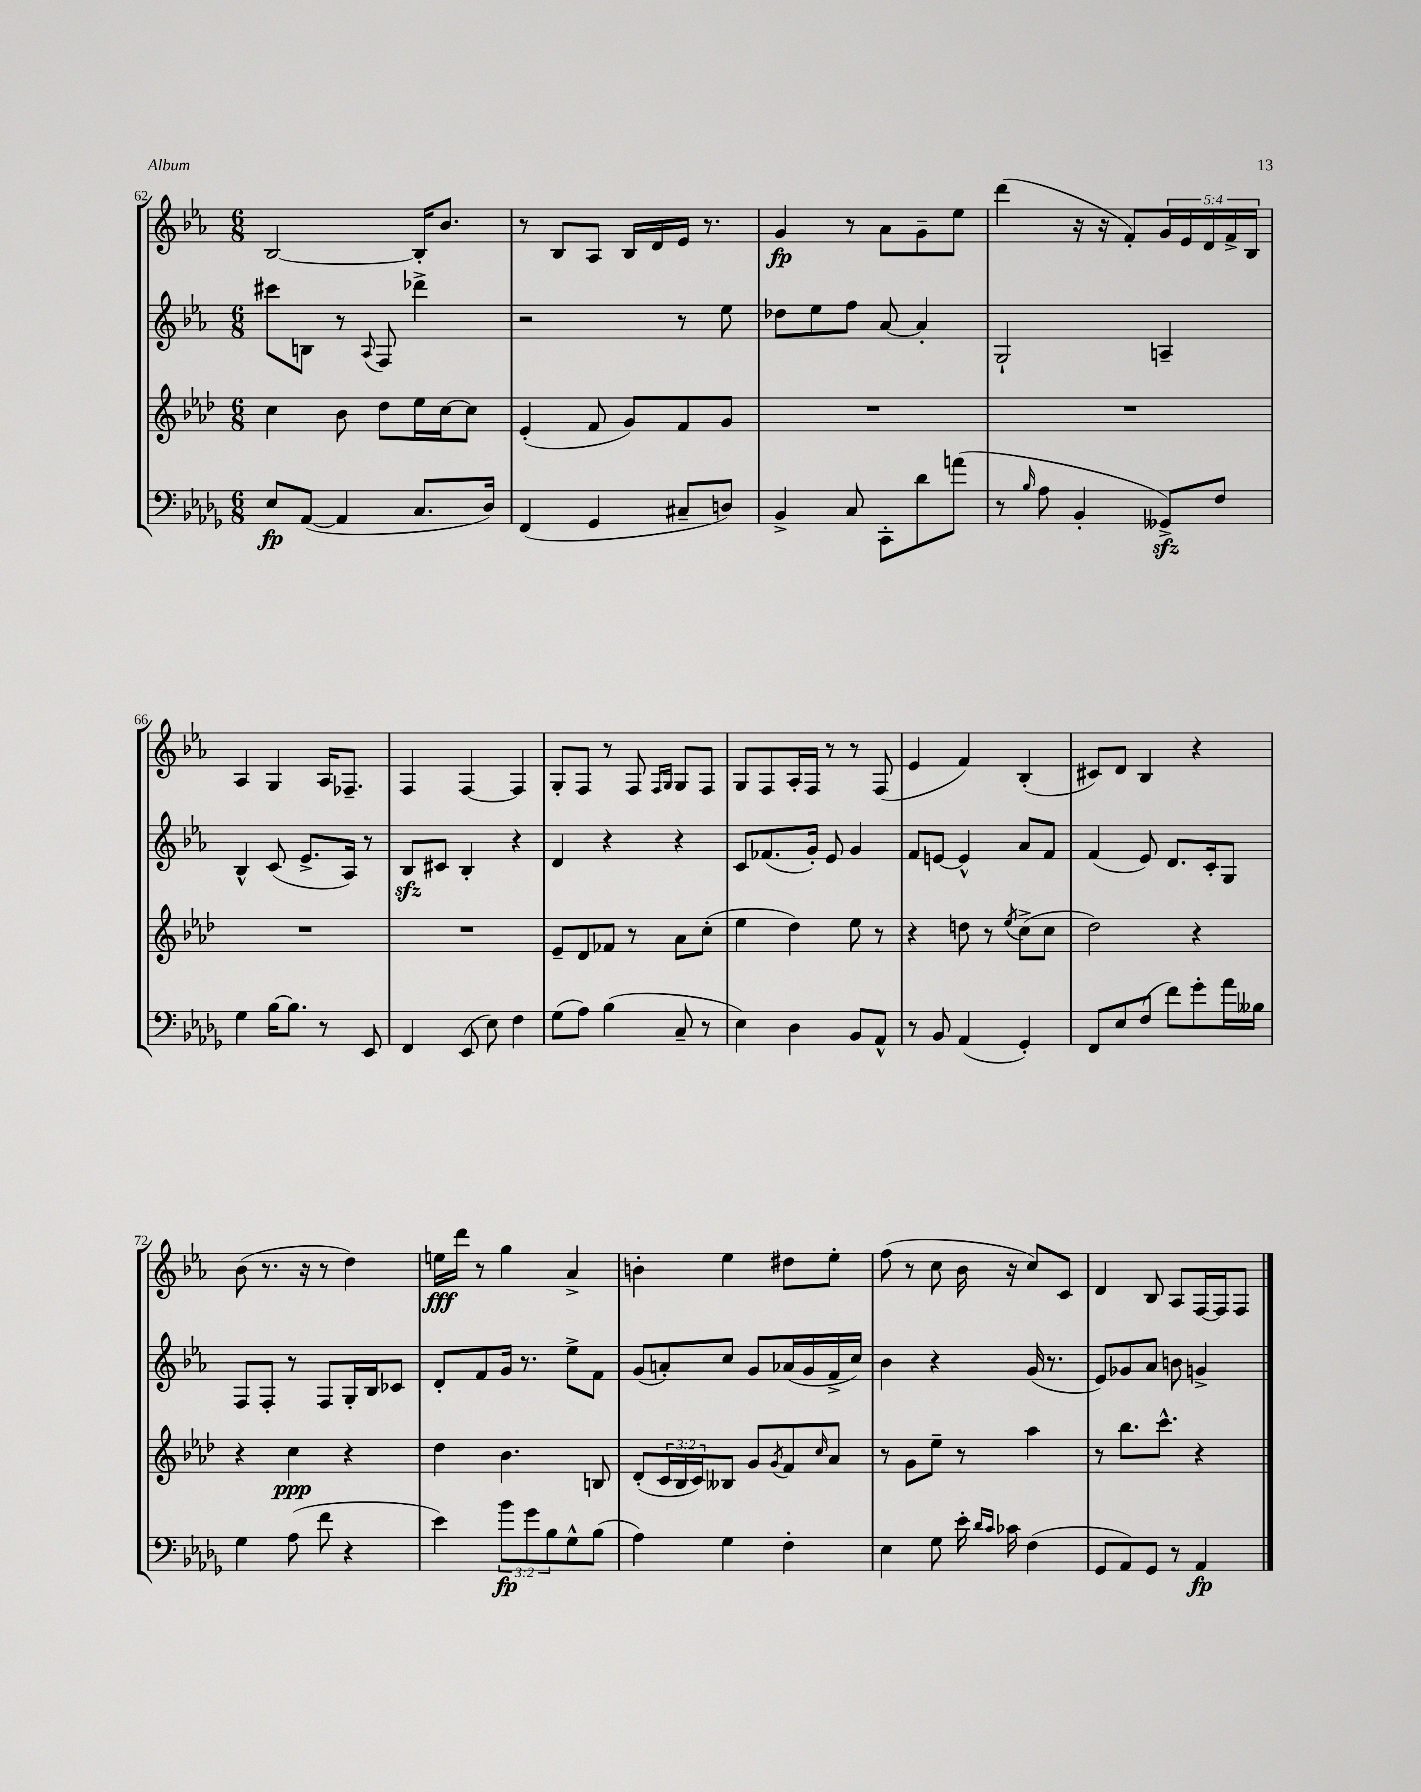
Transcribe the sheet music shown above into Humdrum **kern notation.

**kern	**kern	**kern	**kern
*staff4	*staff3	*staff2	*staff1
*clefF4	*clefG2	*clefG2	*clefG2
*k[b-e-a-d-g-]	*k[b-e-a-d-]	*k[b-e-a-]	*k[b-e-a-]
*M6/8	*M6/8	*M6/8	*M6/8
8E-/L	4cc\	8ccc#\L	[2B-/
([8AA-/J	.	8B\J	.
4AA-/]	8b-\	8r	.
.	.	8qqA-/	.
.	8dd-\L	8F/	.
8.C/L	16ee-\L	4ddd-^\	16B-'/]LK
.	[16cc\J	.	8.b-/J
.	8cc\]J	.	.
16D-/Jk)	.	.	.
=	=	=	=
(4FF/	(4e-'/	2r	8r
.	.	.	8B-/L
4GG-/	8f/	.	8A-/J
.	8g/L)	.	16B-/LL
.	.	.	16d/
8C#~/L	8f/	8r	16e-/JJ
.	.	.	8.r
8D/J)	8g/J	8ee-\	.
=	=	=	=
4BB-^/	2.r	8dd-\L	4g/
.	.	8ee-\	.
8C/	.	8ff\J	8r
8CC'\L	.	[8a-/	8a-\L
8d-\	.	4a-'/]	8g~\
(8a\J	.	.	8ee-\J
=	=	=	=
8r	2.r	2G`/	(4ddd\
16qqB-/	.	.	.
8A-\	.	.	.
4BB-'/	.	.	16r
.	.	.	16r
.	.	.	8f'/L)
8GG--^/L)	.	4A~/	20g/L
.	.	.	20e-/
.	.	.	20d/
8F/J	.	.	.
.	.	.	20f^/
.	.	.	20B-/JJ
=	=	=	=
4G-\	2.r	4B-^^/	4A-/
[16B-\LK	.	(8c/	4G/
8.B-\]J	.	.	.
.	.	8.e-^/L	.
8r	.	.	16A-/LK
.	.	16A-/Jk)	8.F-~/J
8EE-/	.	8r	.
=	=	=	=
4FF/	2.r	8B-/L	4F/
.	.	8c#/J	.
(8EE-/	.	4B-'/	[4F/
8E-\)	.	.	.
4F\	.	4r	4F/]
=	=	=	=
(8G-\L	8e-~/L	4d/	8G'/L
8A-\J)	8d-/	.	8F/J
(4B-\	8f-/J	4r	8r
.	8r	.	8F/
.	.	.	16qqF/LL
.	.	.	16qqG/JJ
8C~/	8a-\L	4r	8G/L
8r	(8cc'\J	.	8F/J
=	=	=	=
4E-\)	4ee-\	8c/L	8G/L
.	.	(8.f-/	8F/
4D-\	4dd-\)	.	16A-'/L
.	.	16g'/Jk)	16F/JJ
.	.	8e-/	8r
8BB-/L	8ee-\	4g/	8r
8AA-^^/J	8r	.	(8F/
=	=	=	=
8r	4r	8f/L	4e-/
8BB-/	.	[8e/J	.
(4AA-/	8dd\	4e^^/]	4f/)
.	8r	.	.
.	8qee-/	.	.
4GG-'/)	(8cc^\L	8a-/L	(4B-'/
.	8cc\J	8f/J	.
=	=	=	=
8FF/L	2dd-\)	(4f/	8c#/L)
8E-/	.	.	8d/J
(8F/J	.	8e-/)	4B-/
8f\L)	.	8.d/L	.
8g-'\	4r	.	4r
.	.	16c'/k	.
16a-\L	.	8G/J	.
16B--\JJ	.	.	.
=	=	=	=
4G-\	4r	8F/L	(8b-\
.	.	8F'/J	8.r
(8A-\	4cc\	8r	.
.	.	.	16r
8f\	.	8F/L	8r
4r	4r	16G'/L	4dd\)
.	.	16B-/J	.
.	.	8c-/J	.
=	=	=	=
4e-\)	4dd-\	8d'/L	16ee\LL
.	.	.	16ddd\JJ
.	.	8f/	8r
12b-\L	4.b-\	16g/Jk	4gg\
.	.	8.r	.
12g-\	.	.	.
12B-\	.	.	.
8G-^^\	.	8ee-^\L	4a-^/
(8B-\J	8B/	8f\J	.
=	=	=	=
4A-\)	(8d-'/L	(8g/L	4b'\
.	24c/L	8a'/)	.
.	24B-/	.	.
.	24c/J)	.	.
4G-\	8B--/J	8cc/J	4ee-\
.	8g/L	8g/L	.
.	8qg/	.	.
4F'\	8f/	(16a-/L	8dd#\L
.	.	16g/	.
.	16qqcc/	.	.
.	8a-/J	16f^/	8ee-'\J
.	.	16cc/JJ)	.
=	=	=	=
4E-\	8r	4b-\	(8ff\
.	8g\L	.	8r
8G-\	8ee-~\J	4r	8cc\
16e-'\	8r	.	16b-\
16qqd-/LL	.	.	.
16qqc/JJ	.	.	.
16c-\	.	.	16r
(4F\	4aa-\	(16g/	8cc/L)
.	.	8.r	.
.	.	.	8c/J
=	=	=	=
8GG-/L	8r	8e-/L)	4d/
8AA-/)	8.bb-\L	8g-/	.
8GG-/J	.	8a-/J	8B-/
.	8.ccc^^\J	.	.
8r	.	8b\	8A-/L
4AA-/	4r	4g^/	[16F/L
.	.	.	16F/]J
.	.	.	8F/J
==	==	==	==
*-	*-	*-	*-
